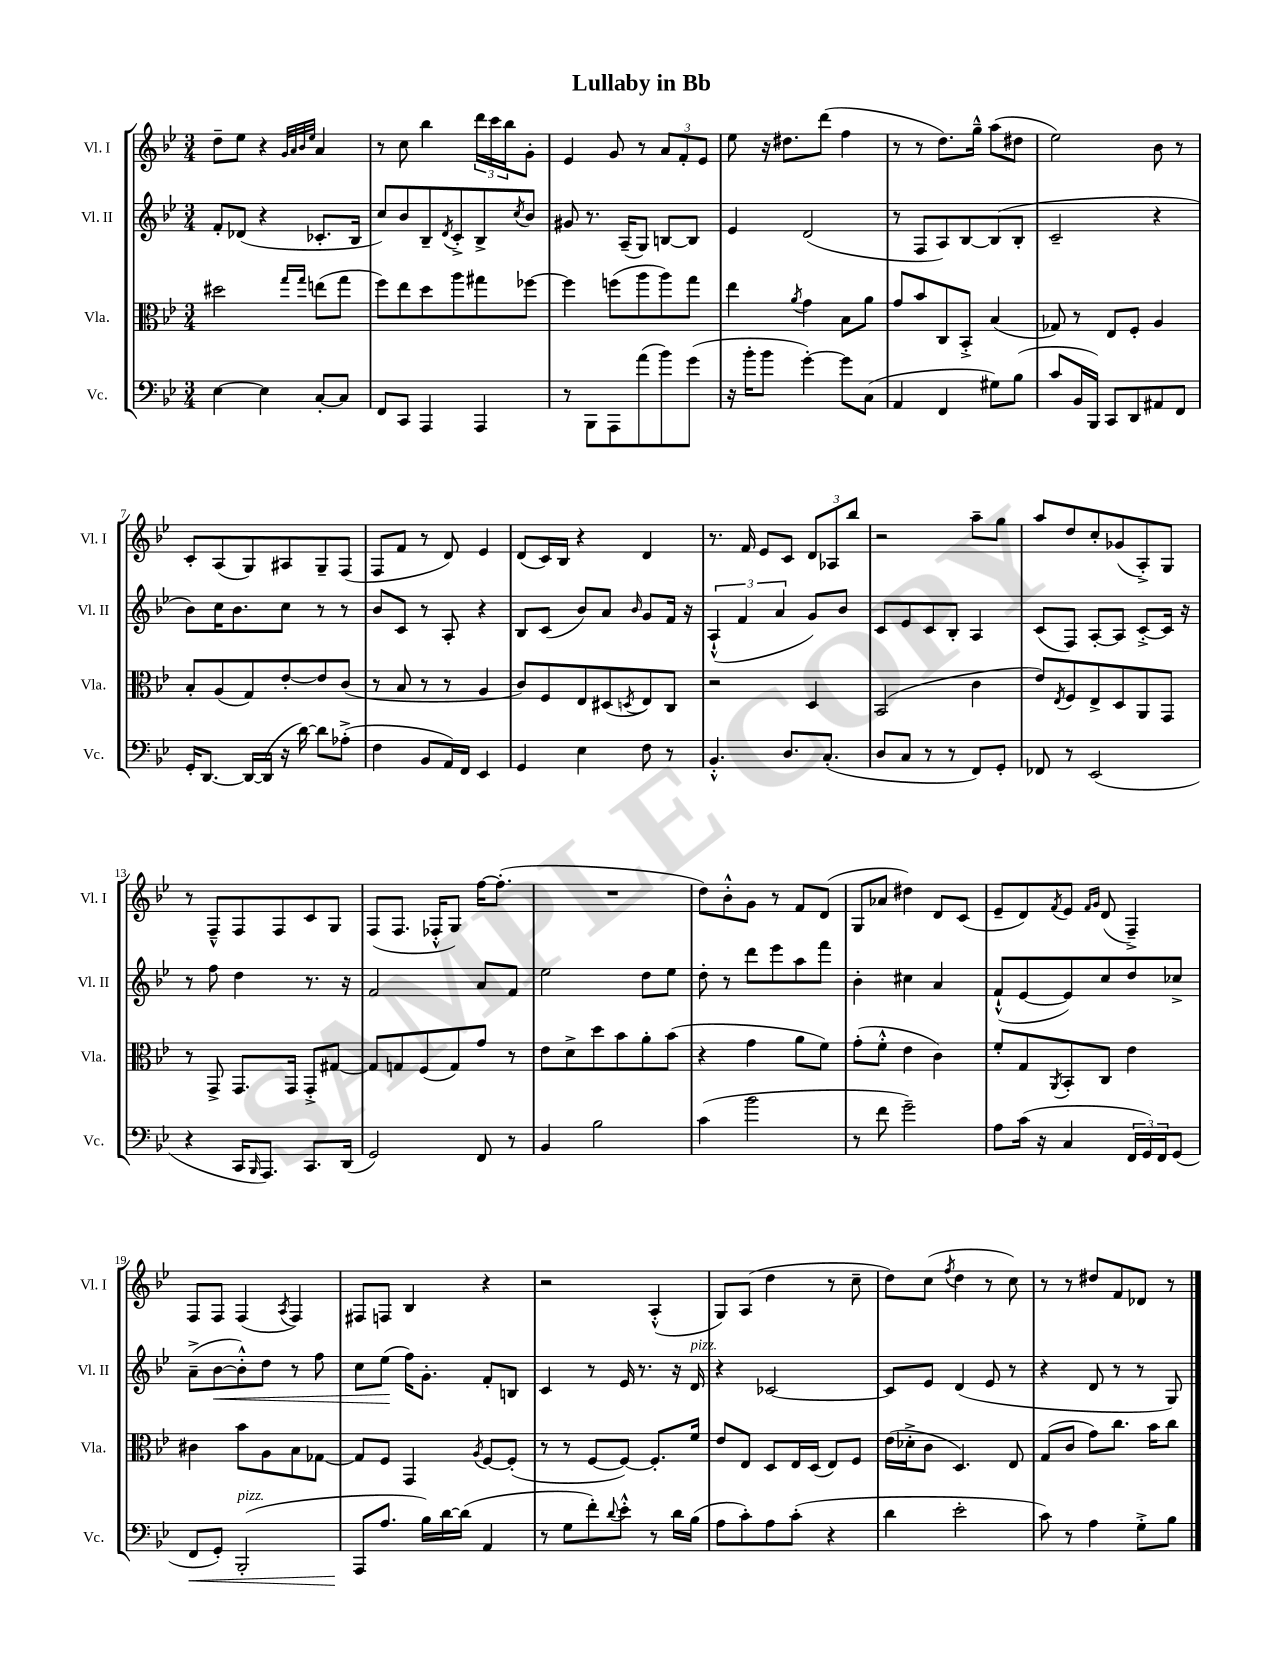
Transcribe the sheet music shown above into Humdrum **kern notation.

**kern	**kern	**kern	**kern
*staff4	*staff3	*staff2	*staff1
*clefF4	*clefC3	*clefG2	*clefG2
*k[b-e-]	*k[b-e-]	*k[b-e-]	*k[b-e-]
*M3/4	*M3/4	*M3/4	*M3/4
[4E-	2dd#	8f'	8dd~
.	.	(8d-	8ee-
4E-]	.	4r	4r
.	.	.	32qqg
.	.	.	32qqa
.	16qqgg	.	32qqb-
.	16qqgg	.	32qqee-
[8C'	(8ee	8.c-'	4a
8C]	8gg	.	.
.	.	16B-	.
=	=	=	=
8FF	8ff)	8cc)	8r
8CC	8ee-	8b-	8cc
4AAA	8dd	8B-~	4bb-
.	.	8qd	.
.	8aa	8c'^	.
4AAA	8gg#	8B-^	24ddd
.	.	.	24ccc
.	.	.	24bb-
.	.	8qcc	.
.	[8ff-	8b-	8g'
=	=	=	=
8r	4ff-]	8g#	4e-
8BBB-	.	8.r	.
8AAA	(8ff	.	8g
.	.	(16A~	.
(8a	8aa	8G)	8r
8b-)	8aa)	[8B	12a
.	.	.	12f'
(8g	8gg	8B]	.
.	.	.	12e-
=	=	=	=
16r	4ee-	4e-	8ee-
16b-'	.	.	.
8b-	.	.	16r
.	.	.	8.dd#
.	8qa	.	.
[4g')	4g	(2d	.
.	.	.	(8ddd
8g]	8B-	.	4ff
(8C	8a	.	.
=	=	=	=
4AA	8g	8r	8r
.	8b-	8F	8r
4FF	8C	8A)	8.dd)
.	8BB-'^	[8B-	.
.	.	.	16gg~^^
8G#)	(4B-	(8B-]	(8aa
(8B-	.	8B-'	8dd#
=	=	=	=
8c	8G-)	2c~	2ee-)
16BB-	8r	.	.
16BBB-)	.	.	.
8CC	8E-	.	.
8DD	8F'	.	.
8AA#	4A	4r	8b-
8FF	.	.	8r
=	=	=	=
16GG'	8B-'	8b-)	8c'
[8.DD	.	.	.
.	(8A	16cc	(8A
.	.	8.b-	.
16DD_	8G)	.	8G)
(16DD]	.	.	.
16r	[8e-'	8cc	8A#
[16d)	.	.	.
8d]	8e-]	8r	8G~
(8A-'^	(8c	8r	(8F
=	=	=	=
4F	8r	8b-	8F
.	8B-	8c	8f
8BB-	8r	8r	8r
16AA)	8r	8A'	8d)
16FF	.	.	.
4EE-	4A	4r	4e-
=	=	=	=
4GG	8c)	8B-	(8d
.	8F	(8c	16c)
.	.	.	16B-
4E-	8E-	8b-)	4r
.	(8D#	8a	.
.	8qD	16qqb-	.
8F	8E-)	8g	4d
8r	8C	16f	.
.	.	16r	.
=	=	=	=
4.BB-'^^	2r	(6A`^^	8.r
.	.	6f	.
.	.	.	16f
.	.	.	8e-
.	.	6a	.
8.D	.	.	8c
.	4D	8g)	12d
(8.C'	.	.	.
.	.	.	12A-
.	.	8b-	.
.	.	.	12bb-
=	=	=	=
8D	(2BB-	8c	2r
8C	.	8e-	.
8r	.	8c	.
8r	.	8B-'	.
8FF)	4c	4A	8aa~
8GG'	.	.	8gg
=	=	=	=
8FF-	8e-)	(8c	8aa
.	8qE-	.	.
8r	8F	8F)	8dd
(2EE-	8E-^	[8A'	8cc'
.	8D	8A]	(8g-
.	8AA	[8c'^	8A'^)
.	8GG	16c]	8G
.	.	16r	.
=	=	=	=
4r	8r	8r	8r
.	8GG^	8ff	8F~^^
16CC	8.GG	4dd	8F
16qqBBB-	.	.	.
8.AAA)	.	.	.
.	.	.	8F
.	16GG	.	.
8.CC	8GG'^	8.r	8c
.	[8G#	.	8G
(16DD	.	16r	.
=	=	=	=
2GG)	8G#]	2f	(8F
.	8G	.	8.F
.	(8F	.	.
.	.	.	16F-'^^
.	8G)	.	8G)
8FF	8g	8a	[16ff
.	.	.	(8.ff']
8r	8r	8f	.
=	=	=	=
4BB-	8e-	2ee-	2.r
.	8d^	.	.
2B-	8dd	.	.
.	8b-	.	.
.	8a'	8dd	.
.	(8b-	8ee-	.
=	=	=	=
(4c	4r	8dd'	8dd)
.	.	8r	8b-'^^
2b-	4g	8ddd	8g
.	.	8eee-	8r
.	8a	8aa	8f
.	8f)	8fff	(8d
=	=	=	=
8r	(8g'	4b-'	8G
8f	8f'^^	.	8a-
2g~)	4e-	4cc#	4dd#)
.	4c)	4a	8d
.	.	.	(8c
=	=	=	=
8A	8f'	(8f`^^	8e-~
(16c	8G	[8e-	8d)
16r	.	.	.
.	8qAA	.	8qf
4C	8BB-'	8e-])	8e-
.	.	.	16qqf
.	.	.	16qqg
.	8C	8cc	(8d
24FF	4e-	8dd	4F~^)
24GG)	.	.	.
24FF	.	.	.
(8GG	.	8cc-^	.
=	=	=	=
8FF	4c#	(8a~^	8F
8GG')	.	[8b-	8F
(2BBB-'	8b-	8b-'^^])	(4F
.	8A	8dd	.
.	.	.	8qA
.	8B-	8r	4F)
.	[8G-	8ff	.
=	=	=	=
8AAA	8G-]	8cc	8F#
8.A	8F	(8ee-	8F
.	4GG	16ff)	4B-
16B-)	.	8.g'	.
[16d	.	.	.
(16d]	.	.	.
.	8qA	.	.
4AA	[8F	8f'	4r
.	(8F']	8B	.
=	=	=	=
8r	8r	4c	2r
8G	8r	.	.
8f')	[8F	8r	.
8qqd	.	.	.
8e-'^^	8F_)	16e-	.
.	.	8.r	.
8r	8.F']	.	(4A'^^
16d	.	16r	.
(16B-	16f	16d	.
=	=	=	=
8A	8e-	4r	8G)
8c')	8E-	.	(8A
8A	8D	[2c-	4dd
(8c'	16E-	.	.
.	(16D	.	.
4r	8E-)	.	8r
.	8F	.	8cc~
=	=	=	=
4d	(16e-	8c-]	8dd)
.	16d-'^	.	.
.	8c	8e-	(8cc
.	.	.	8qff
2e-'	4.D)	(4d	4dd
.	.	8e-	8r
.	8E-	8r	8cc)
=	=	=	=
8c)	(8G	4r	8r
8r	8c	.	8r
4A	8g)	8d	8dd#
.	8.cc	8r	8f
8G'^	.	8r	8d-
.	16b-	.	.
8B-	8cc	8G)	8r
==	==	==	==
*-	*-	*-	*-
